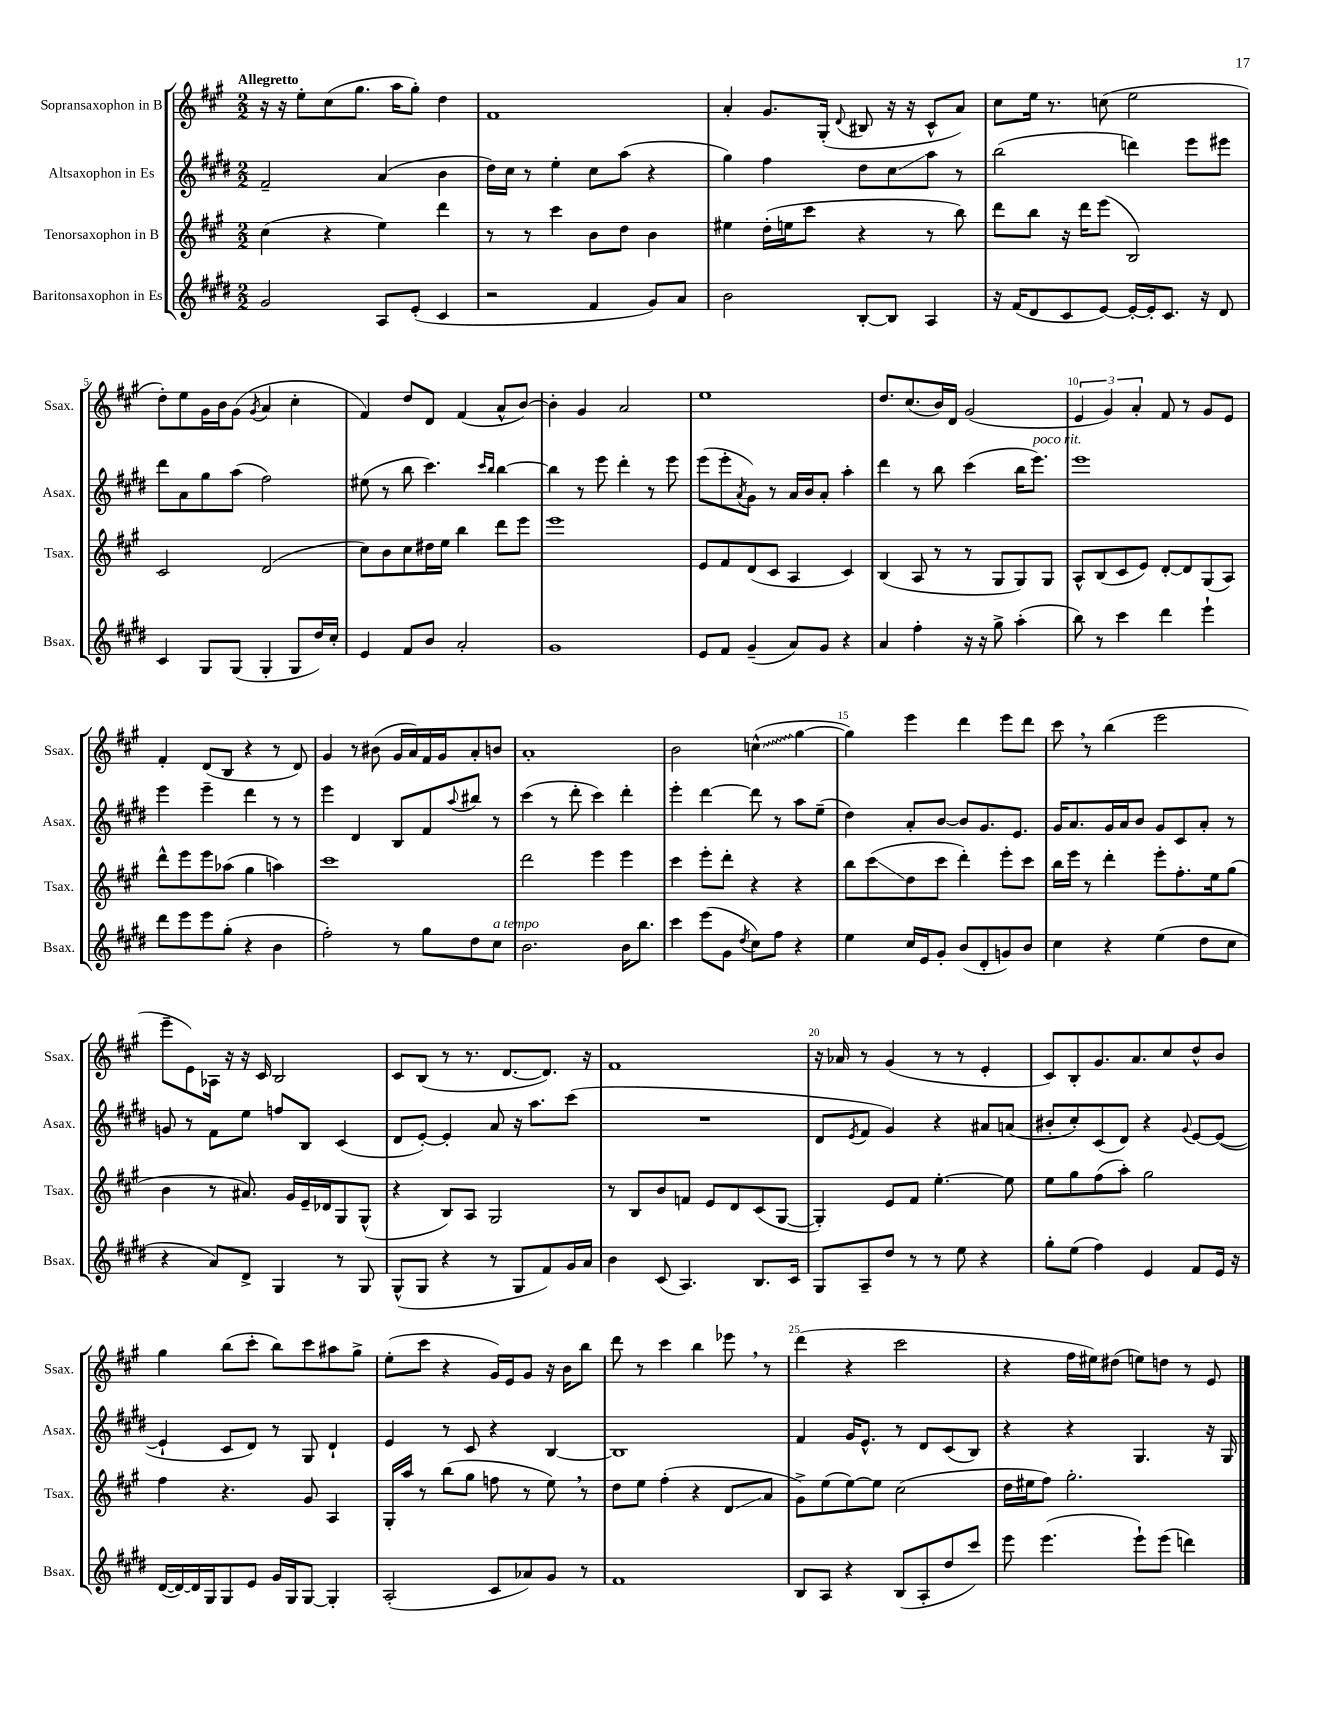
<<
\new StaffGroup <<
\new Staff = "s0" \with { instrumentName = "Sopransaxophon in B" shortInstrumentName = "Ssax." } {
    \clef treble \key a \major \numericTimeSignature \time 2/2 \tempo "Allegretto"
    r16 r16 e''8-. cis''8( gis''8. a''16 gis''8-.) d''4 |
    fis'1 |
    a'4-. gis'8. gis16-.( \appoggiatura { d'8 } bis8 r16 r16 cis'8-^ a'8) |
    cis''8 e''16 r8. c''8( e''2 |
    d''8-.) e''8 gis'16 b'16 gis'8( \acciaccatura { gis'8 } a'4 cis''4-. |
    fis'4) d''8 d'8 fis'4( a'8-^ b'8~) |
    b'4-. gis'4 a'2 |
    e''1 |
    d''8. cis''8.( b'16) d'16 gis'2( |
    \tuplet 3/2 { e'4 gis'4) a'4-. } fis'8 r8 gis'8 e'8 |
    fis'4-. d'8( b8 r4 r8 d'8) |
    gis'4 r8 bis'8( gis'16 a'16) fis'16 gis'16 a'8-. b'8 |
    a'1-. |
    b'2 \once \override Glissando.style = #'zigzag c''4-^\glissando( gis''4~ |
    gis''4) e'''4 d'''4 e'''8 d'''8 |
    cis'''8 \breathe r8 b''4( e'''2 |
    e'''8-- e'8) aes16 r16 r16 cis'16 b2 |
    cis'8 b8( r8 r8. d'8.~ d'8.) r16 |
    fis'1 |
    r16 aes'16 r8 gis'4( r8 r8 e'4-. |
    cis'8) b8-. gis'8. a'8. cis''8 d''8-^ b'8 |
    gis''4 b''8( cis'''8-. b''8) cis'''8 ais''8 gis''8-> |
    e''8-.( cis'''8 r4 gis'16) e'16 gis'8 r16 b'16 b''8 |
    d'''8 r8 cis'''4 b''4 ees'''8 \breathe r8 |
    d'''4( r4 cis'''2 |
    r4 fis''16 eis''16) dis''8( e''8) d''8 r8 e'8 \bar "|." |
}
\new Staff = "s1" \with { instrumentName = "Altsaxophon in Es" shortInstrumentName = "Asax." } {
    \clef treble \key e \major \numericTimeSignature \time 2/2
    fis'2-- a'4( b'4 |
    dis''16) cis''16 r8 e''4-. cis''8 a''8( r4 |
    gis''4) fis''4 dis''8 cis''8\glissando a''8 r8 |
    b''2( d'''4) e'''8 eis'''8 |
    dis'''8 a'8 gis''8 a''8( fis''2) |
    eis''8( r8 b''8 cis'''4.) \grace { cis'''16 b''16 } b''4~ |
    b''4 r8 e'''8 dis'''4-. r8 e'''8 |
    e'''8( e'''8-. \acciaccatura { a'8 } gis'8) r8 a'16 b'16 a'8-. a''4-. |
    dis'''4 r8 b''8 cis'''4( b''16 e'''8.^\markup { \italic "poco rit." }) |
    e'''1 |
    e'''4 e'''4-- dis'''4 r8 r8 |
    e'''4 dis'4 b8 fis'8 \appoggiatura { a''8 } bis''8 r8 |
    cis'''4( r8 dis'''8-. cis'''4) dis'''4-. |
    e'''4-. dis'''4~ dis'''8 r8 a''8 e''8--( |
    dis''4) a'8-. b'8~ b'8 gis'8. e'8. |
    gis'16 a'8. gis'16 a'16 b'8 gis'8 cis'8 a'8-. r8 |
    g'8 r8 fis'8 e''8 f''8 b8 cis'4( |
    dis'8 e'8~-.) e'4-. a'8 r16 a''8. cis'''8( |
    R1 |
    dis'8 \acciaccatura { e'8 } fis'8 gis'4) r4 ais'8 a'8( |
    bis'8-. cis''8-.) cis'8( dis'8) r4 \appoggiatura { gis'8 } e'8~ e'8~( |
    e'4-! cis'8 dis'8) r8 gis8 dis'4-! |
    e'4 r8 cis'8 r4 b4~ |
    b1 |
    fis'4 gis'16 e'8.-^ r8 dis'8 cis'8( b8) |
    r4 r4 gis4. r16 gis16 \bar "|." |
}
\new Staff = "s2" \with { instrumentName = "Tenorsaxophon in B" shortInstrumentName = "Tsax." } {
    \clef treble \key a \major \numericTimeSignature \time 2/2
    cis''4( r4 e''4) d'''4 |
    r8 r8 cis'''4 b'8 d''8 b'4 |
    eis''4 d''16-.( e''16 cis'''8 r4 r8 b''8) |
    d'''8 b''8 r16 d'''16 e'''8( b2) |
    cis'2 d'2( |
    cis''8) b'8 cis''8 dis''16 e''16 b''4 d'''8 e'''8 |
    e'''1 |
    e'8 fis'8 d'8( cis'8 a4 cis'4) |
    b4( a8 r8 r8 gis8 gis8) gis8 |
    a8-^ b8( cis'8 e'8) d'8~-. d'8 gis8( a8) |
    d'''8-^ e'''8 e'''8 aes''8( gis''4 a''4) |
    cis'''1 |
    d'''2 e'''4 e'''4 |
    cis'''4 e'''8-. d'''8-. r4 r4 |
    b''8 cis'''8\glissando( d''8 cis'''8 d'''4-.) e'''8-. cis'''8 |
    b''16 e'''16 r8 d'''4-. e'''8-. fis''8.-. e''16 gis''8( |
    b'4 r8 ais'8.) gis'16 e'16-- des'16 gis8 gis8-^( |
    r4 b8) a8 gis2 |
    r8 b8 b'8 f'8 e'8 d'8 cis'8( gis8~ |
    gis4-.) e'8 fis'8 e''4.~-. e''8 |
    e''8 gis''8 fis''8( a''8-.) gis''2 |
    fis''4 r4. gis'8 a4 |
    gis16-. a''16 r8 b''8( gis''8 f''8 r8 e''8) \breathe r8 |
    d''8 e''8 fis''4-.( r4 d'8\glissando a'8 |
    gis'8->) e''8( e''8~) e''8 cis''2( |
    d''16 eis''16 fis''8) gis''2.-. \bar "|." |
}
\new Staff = "s3" \with { instrumentName = "Baritonsaxophon in Es" shortInstrumentName = "Bsax." } {
    \clef treble \key e \major \numericTimeSignature \time 2/2
    gis'2 a8 e'8-.( cis'4 |
    r2 fis'4 gis'8) a'8 |
    b'2 b8~-. b8 a4 |
    r16 fis'16( dis'8 cis'8 e'8~) e'16~-. e'16-. cis'8. r16 dis'8 |
    cis'4 gis8 gis8( gis4-. gis8 dis''16) cis''16-. |
    e'4 fis'8 b'8 a'2-. |
    gis'1 |
    e'8 fis'8 gis'4--( a'8) gis'8 r4 |
    a'4 fis''4-. r16 r16 gis''8-> a''4-.( |
    b''8) r8 cis'''4 dis'''4 e'''4-! |
    dis'''8 e'''8 e'''8 gis''8-.( r4 b'4 |
    fis''2-.) r8 gis''8 dis''8 cis''8^\markup { \italic "a tempo" } |
    b'2. b'16 b''8. |
    cis'''4 e'''8( gis'8 \acciaccatura { dis''8 } cis''8) fis''8 r4 |
    e''4 cis''16 e'16 gis'8-. b'8( dis'8-. g'8) b'8 |
    cis''4 r4 e''4( dis''8 cis''8 |
    r4 a'8) dis'8-> gis4 r8 gis8 |
    gis8-^( gis8 r4 r8 gis8 fis'8) gis'16 a'16 |
    b'4 cis'8( a4.) b8. cis'16 |
    gis8 a8-- dis''8 r8 r8 e''8 r4 |
    gis''8-. e''8( fis''4) e'4 fis'8 e'16 r16 |
    dis'16~( dis'16~) dis'16 gis16 gis8 e'8 gis'16 gis16 gis8~ gis4-. |
    a2-.( cis'8 aes'8) gis'8 r8 |
    fis'1 |
    b8 a8 r4 b8( a8-. dis''8 cis'''8) |
    e'''8 e'''4.( e'''8-!) e'''8( d'''4) \bar "|." |
}
>>
>>
\layout { \context { \Score \override BarNumber.break-visibility = ##(#f #t #t) barNumberVisibility = #(every-nth-bar-number-visible 5) } }
